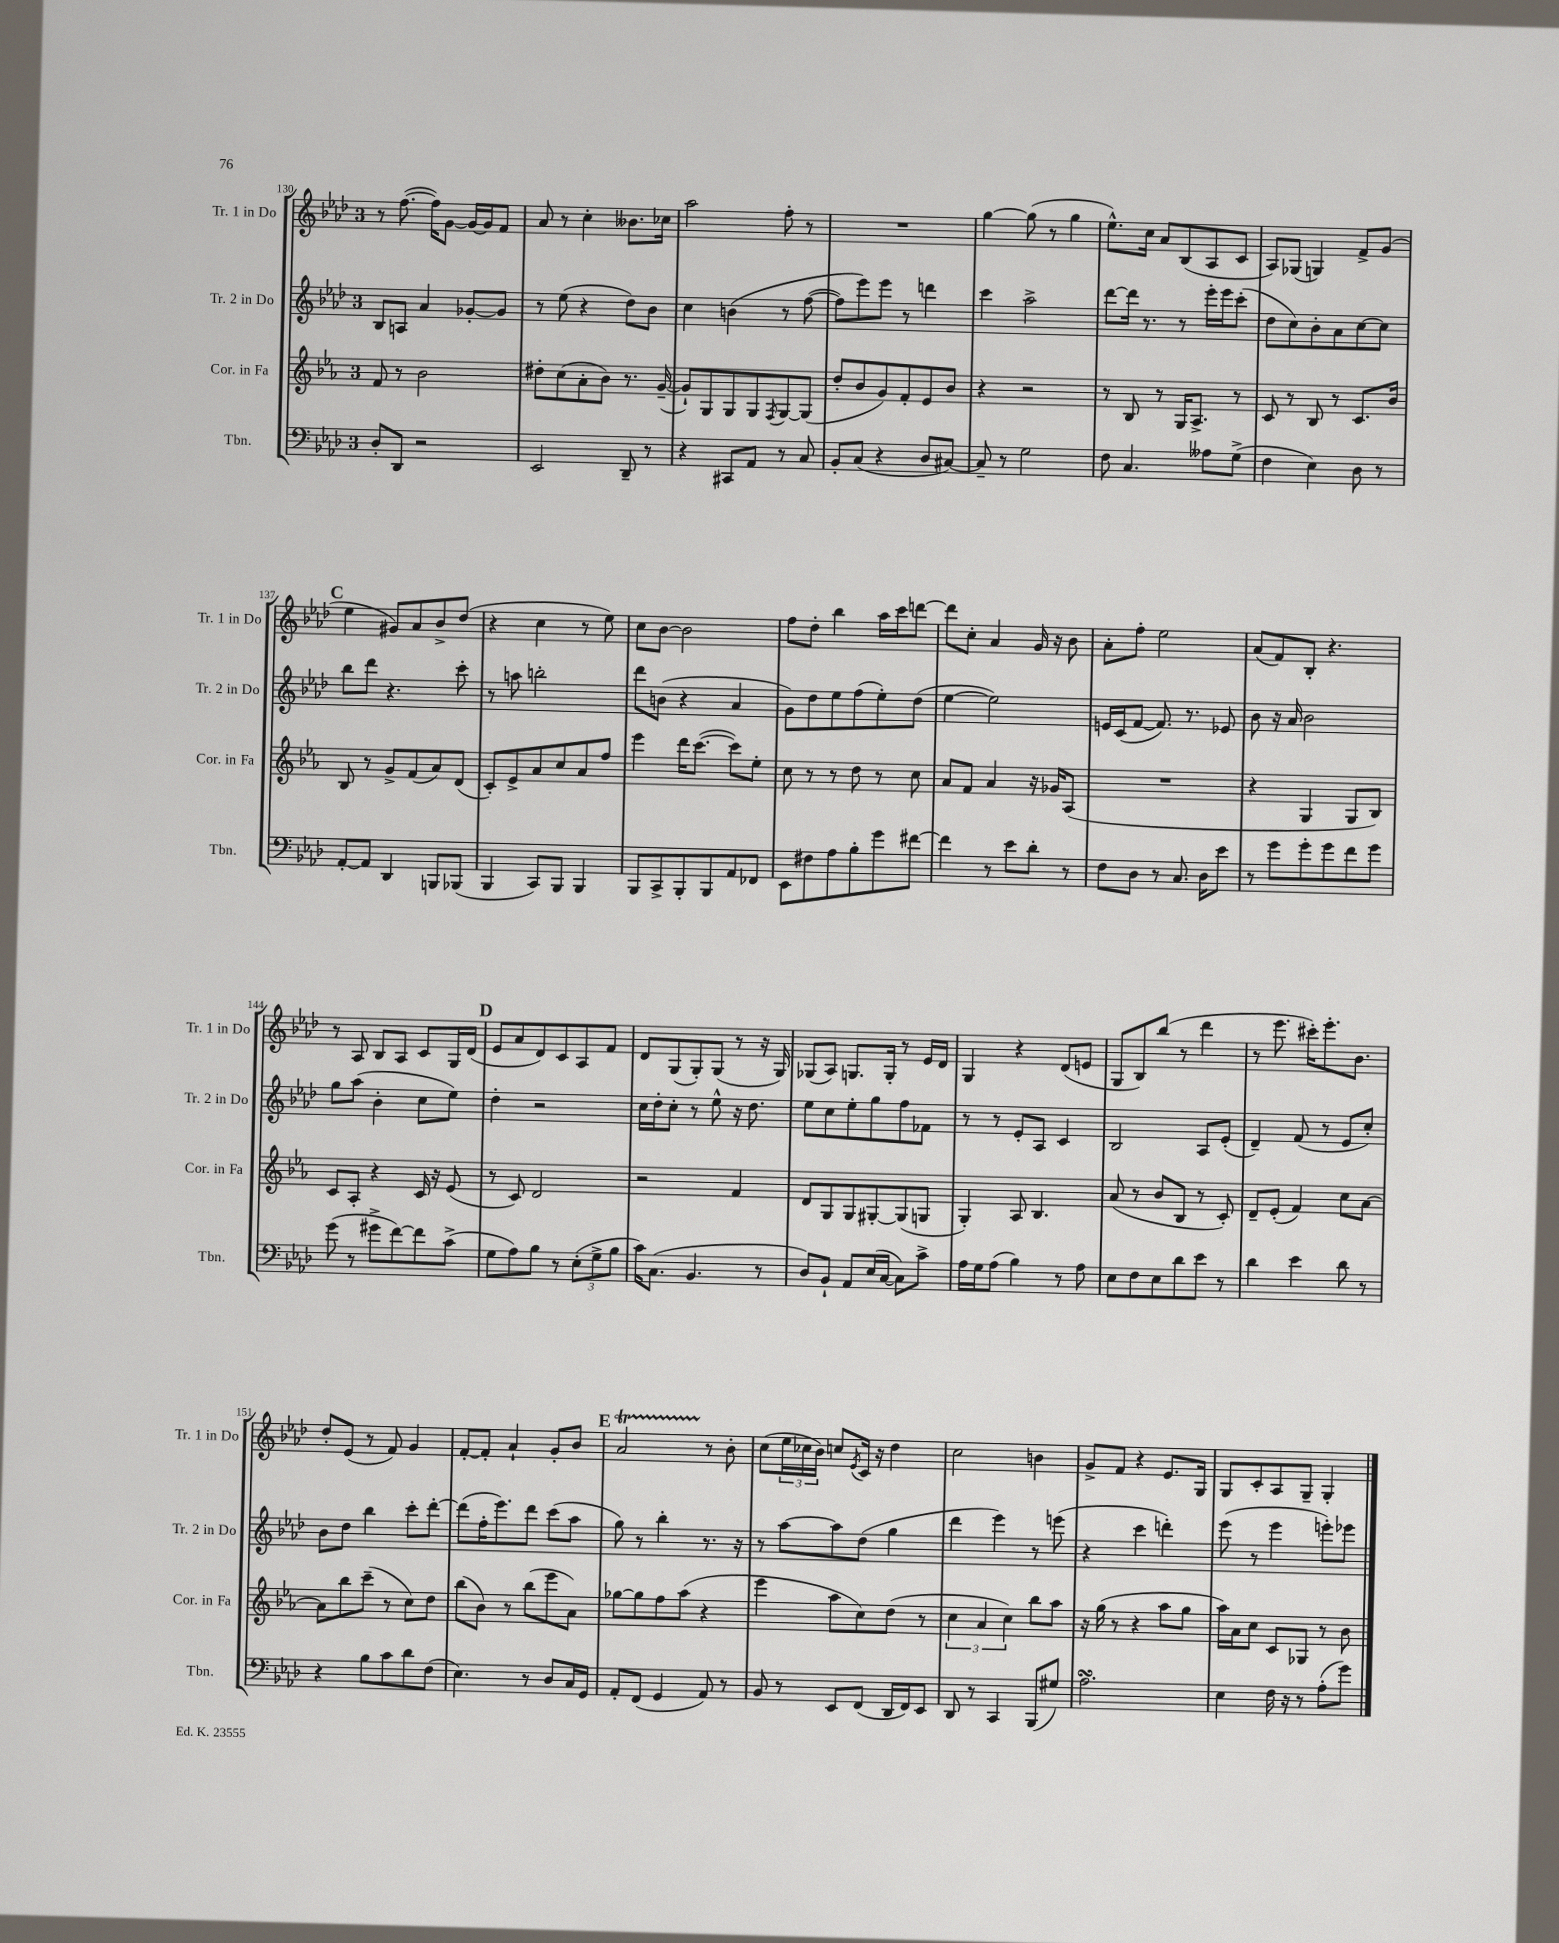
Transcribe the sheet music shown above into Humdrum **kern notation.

**kern	**kern	**kern	**kern
*staff4	*staff3	*staff2	*staff1
*clefF4	*clefG2	*clefG2	*clefG2
*k[b-e-a-d-]	*k[b-e-a-]	*k[b-e-a-d-]	*k[b-e-a-d-]
*M3/4	*M3/4	*M3/4	*M3/4
8D-'/L	8f/	8B-/L	8r
8DD-/J	8r	8A/J	([8.ff\
2r	2b-\	4a-/	.
.	.	.	16ff\]LK)
.	.	.	[8g\J
.	.	[8g-'/L	16g/_LL
.	.	.	16g/]J
.	.	8g-/]J	8f/J
=	=	=	=
2EE-/	8dd#'\L	8r	8a-/
.	(8cc\	(8ee-\	8r
.	8a-'\	4r	4cc'\
.	8b-\J)	.	.
8DD-~/	8.r	8dd-\L)	8.b--\L
8r	.	8b-\J	.
.	([16g~/	.	16cc-\Jk
=	=	=	=
4r	8g`/]L)	4cc\	2aa-\
.	8G/	.	.
8CC#/L	8G/	&(4b\	.
8AA-/J	8G/	.	.
.	8qF/	.	.
8r	[8G/	8r	8ff'\
8C/	(8G/]J	([8ff\	8r
=	=	=	=
8BB-'/L	8dd'/L	8ff\]L)	2.r
(8C/J	8b-/	8eee-\&)	.
4r	8g/)	8eee-\J	.
.	8f'/	8r	.
8D-/L	8e-/	4ddd\	.
[8C#/J)	8b-/J	.	.
=	=	=	=
8C#~/]	4r	4ccc\	[4gg\
8r	.	.	.
2G\	2r	2aa-^\	(8gg\]
.	.	.	8r
.	.	.	4gg\
=	=	=	=
8F\	8r	[8ddd-\L	8.ee-^^\L)
4.C/	8B-/	16ddd-\]Jk	.
.	.	8.r	16cc\Jk
.	8r	.	8a-/L
.	16G/LK	8r	(8B-/
.	8.A-^/J	.	.
8A--\L	.	16eee-'\LL	8A-/
.	.	16eee-\J	.
(8G^\J	8r	(8ccc'\J	8c/J
=	=	=	=
4F\	8c/	8dd-\L	8A-/L)
.	8r	8cc\)	(8G-/J
4E-\)	8B-/	8b-'\	4G/)
.	8r	8a-\	.
8D-\	8.c/L	[8cc\	8f^/L
8r	.	8cc\]J	(8g/J
.	16b-/Jk	.	.
=	=	=	=
[8AA-'/L	8B-/	8bb-\L	4ee-\
8AA-/]J	8r	8ddd-\J	.
4DD-/	8g^/L	4.r	8g#/L)
.	(8f/	.	8a-/
8BBB/L	8a-/)	.	8b-^/
(8BBB-/J	(8d/J	8ccc'\	(8dd-/J
=	=	=	=
4BBB-/	8c'/L)	8r	4r
.	8e-^/	8aa\	.
8CC/L)	8a-/	2bb'\	4cc\
8BBB-/J	8cc/	.	.
4BBB-/	8a-/	.	8r
.	8ff/J	.	8ee-\)
=	=	=	=
8BBB-/L	4eee-\	8ddd-\L	8cc\L
8CC^/	.	(8b\J	[8b-\J
8BBB-'/	16ddd\LK	4r	2b-\]
.	([8.ccc\J	.	.
8BBB-/	.	.	.
8AA-/	8ccc\]L)	4a-/	.
8FF-/J	8ee-'\J	.	.
=	=	=	=
8EE-\L	8cc\	8g\L)	8ff\L
8F#\	8r	8dd-\	8dd-'\J
8A-\	8r	8ee-\	4bb-\
8B-'\	8dd\	(8ff\	.
8g\	8r	8ee-'\)	16aa-\LL
.	.	.	16ccc\J
[8f#\J	8cc\	(8dd-\J	[8ddd\J
=	=	=	=
4f#\]	8a-/L	[4ee-\	8ddd\]L
.	8f/J	.	8cc'\J
8r	4a-/	2ee-\])	4a-/
8e-\L	.	.	.
8d-'\J	16r	.	16g/
.	16g-/LK	.	16r
8r	(8A-/J	.	8b-\
=	=	=	=
8F\L	2.r	16e/LL	8a-'\L
.	.	(16c/J	.
8D-\J	.	[8f/J	8ff'\J
8r	.	8.f/])	2ee-\
8.C/	.	.	.
.	.	8.r	.
16D-\LK	.	.	.
8e-\J	.	8e-/	.
=	=	=	=
8r	4r	8b-\	(8a-/L
8g\L	.	16r	8f/)
.	.	16a-/	.
8g'\	4G/	2b-\	8B-'/J
8g\	.	.	4.r
8f\	8G/L	.	.
8g\J	8B-/J)	.	.
=	=	=	=
(8g\	8c/L	8gg\L	8r
8r	8A-'/J	(8aa-\J	8A-/
8g#^\L	4r	4b-'\	8B-/L
[8f\)	.	.	8A-/J
8f\]	16c/	8cc\L	8c/L
.	16r	.	.
(8c^\J	(8e-/	8ee-\J)	16G/L
.	.	.	(16d-/JJ
=	=	=	=
8G\L	8r	4dd-'\	8e-/L
8A-\)	8c/)	.	8a-/
8B-\J	2d/	2r	8d-/)
8r	.	.	8c/
(12E-'\L	.	.	8A-/
12G^\	.	.	.
.	.	.	8f/J
12B-\J	.	.	.
=	=	=	=
16c\LK)	2r	16cc\LL	8d-/L
(8.C\J	.	16dd-'\J	.
.	.	8cc'\J	(8G/
4.BB-/	.	8r	8G'/)
.	.	8ee-^^\	(8G/J
.	4f/	16r	8r
.	.	8.dd-\	.
8r	.	.	16r
.	.	.	16G/)
=	=	=	=
8D-/L)	8d/L	8ee-\L	(8G-/L
8BB-`/J	8G/	8cc\	8A-/J)
8AA-/L	8G/	8ee-'\	8.G/L
(16E-/L	[8G#'/	8gg\	.
[16C/JJ	.	.	16G'/Jk
8C\]L)	(8G#/]	8ff\	8r
8c^\J	8G/J	8f-\J	16e-/LL
.	.	.	16d-/JJ
=	=	=	=
16A-\LL	4G'/)	8r	4G/
16G\J	.	.	.
(8A-\J	.	8r	.
4B-\)	8A-/	8e-'/L	4r
.	4.B-/	8A-/J	.
8r	.	4c/	(8d-/L
8A-\	.	.	8e/J
=	=	=	=
8E-\L	(8a-/	2B-/	8G/L
8F\	8r	.	8B-/)
8E-\	8b-/L	.	(8bb-/J
8d-\	8B-/J	.	8r
8e-\J	8r	8A-/L	4ddd-\
8r	8c'/)	(8e-'/J	.
=	=	=	=
4d-\	8d~/L	4d-~/)	8r
.	(8e-'/J	.	8.eee-\
4e-\	4f/)	(8f/	.
.	.	.	16ccc#'\LK)
.	.	8r	8.eee-'\
8d-\	8cc\L	8e-/L	.
.	.	.	8.b-\J
8r	[8a-\J	8cc'/J)	.
=	=	=	=
4r	8a-\]L	8b-\L	8dd-'/L
.	8bb-\	8dd-\J	(8e-/J
8B-\L	(8ccc~\J	4bb-\	8r
8c\	8r	.	8f/)
8d-\	8cc\L)	8ccc'\L	4g/
(8F\J	8dd\J	[8ddd-'\J	.
=	=	=	=
4.E-\)	(8bb-\L	(8ddd-\]L	[8f'/L
.	8b-\J)	16ff'\K	8f'/]J
.	.	8.eee-\)	.
.	8r	.	4a-`/
8r	(8bb-\L	8ddd-\J	.
8D-/L	8eee-\	(8ccc\L	8g'/L
16C/L	8a-\J)	8aa-\J	8b-/J
16GG/JJ	.	.	.
=	=	=	=
8AA-'/L	[8gg-\L	8gg\)	2a-/
(8FF/J	8gg-\]	8r	.
4GG/	8ff\	4bb-'\	.
.	(8aa-\J	.	.
8AA-/)	4r	8.r	8r
8r	.	.	8b-'\
.	.	16r	.
=	=	=	=
8BB-/	4eee-\	8r	(8cc\L
8r	.	[8aa-\L	24ee-\L
.	.	.	24cc-\
.	.	.	24b-\JJ)
8EE-/L	8aa-\L	8aa-\]	8cc/L
.	.	.	8qe-/
(8FF/J	8cc\)	(8dd-\J	16c/Jk
.	.	.	16r
16DD-/LL	(8dd\J	4gg\	4dd-\
16FF/J)	.	.	.
8EE-/J	8r	.	.
=	=	=	=
8DD-/	6cc\	4ddd-\	2cc\
8r	.	.	.
.	6a-/	.	.
4CC/	.	4eee-\)	.
.	6cc\)	.	.
(8BBB-/L	8bb-\L	8r	4b\
8G#/J)	8aa-\J	(8eee\	.
=	=	=	=
2.A-\	16r	4r	8g^/L
.	(16gg\	.	.
.	8r	.	8f/J
.	4r	4ccc\	4r
.	8aa-\L	4ddd'\)	8.e-/L
.	8gg\J	.	.
.	.	.	16G/Jk
=	=	=	=
4E-\	16aa-\LL)	(8eee-\	8G/L
.	16a-\J	.	.
.	8cc\J	8r	8c'/
16F\	8c/L	4eee-\	8A-/
16r	.	.	.
8r	8G-/J	.	8G~/J
(8A-'\L	8r	8eee'\L)	4G'/
8g\J)	8b-\	8eee-\J	.
==	==	==	==
*-	*-	*-	*-
